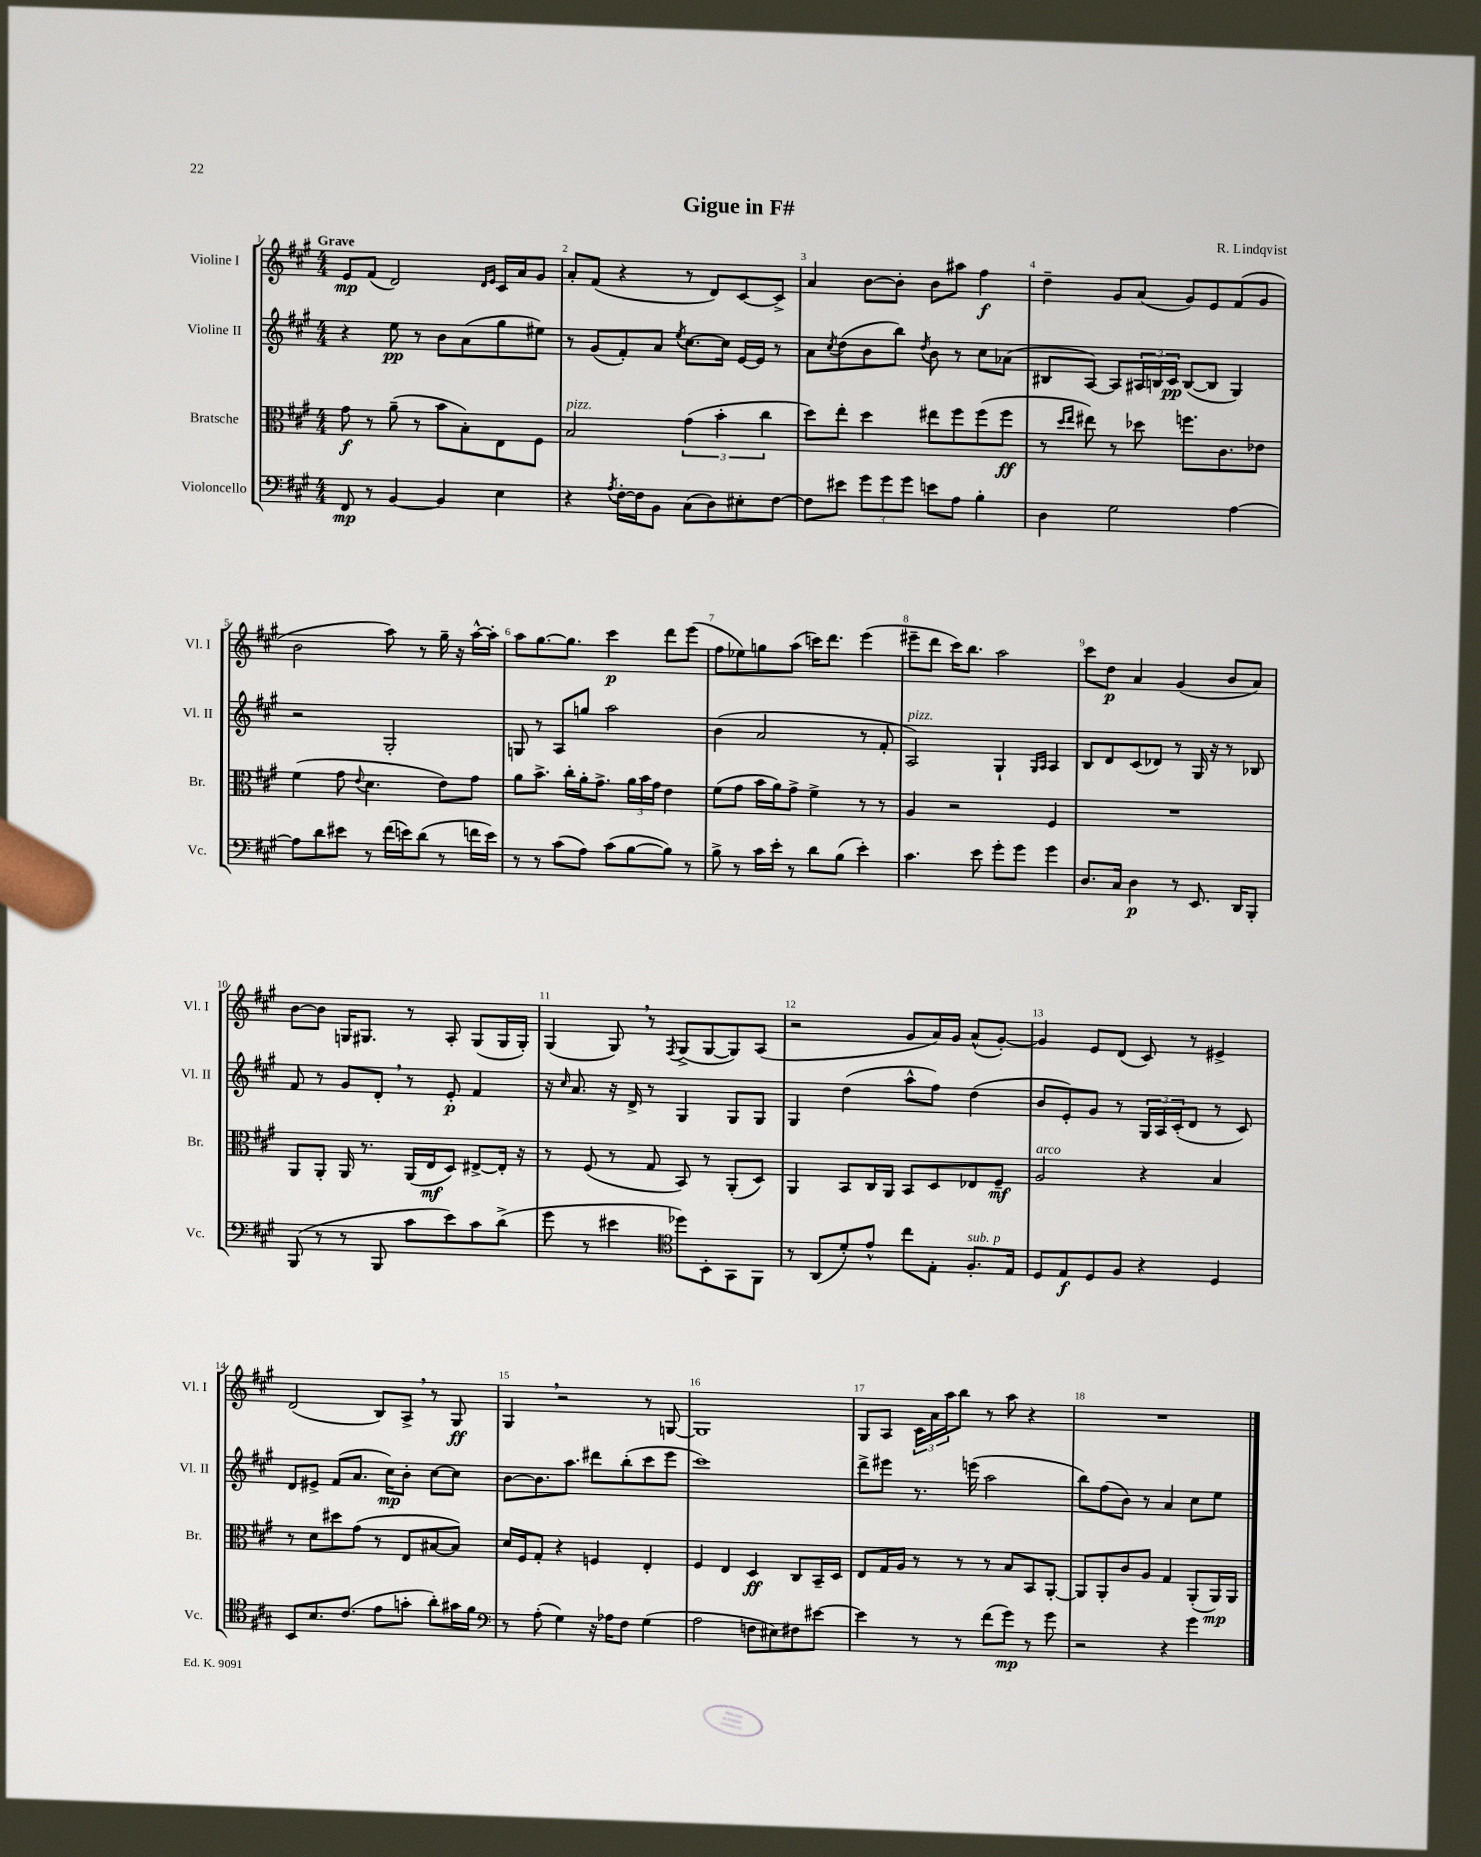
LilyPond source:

\header { title = "Gigue in F#" composer = "R. Lindqvist" }
<<
\new StaffGroup <<
\new Staff = "s0" \with { instrumentName = "Violine I" shortInstrumentName = "Vl. I" } {
    \clef treble \key a \major \numericTimeSignature \time 4/4 \tempo "Grave"
    e'8\mp fis'8( d'2) \grace { d'16 e'16 } cis'16 a'16 gis'8 |
    a'8-. fis'8( r4 r8 d'8) cis'8~ cis'8-> |
    a'4 b'8~ b'8-. b'8 ais''8 fis''4\f |
    d''4-- gis'8 a'8( gis'8) e'8 fis'8( gis'8 |
    b'2 a''8) r8 gis''16-- r16 a''16~-^ a''16-. |
    a''8 gis''8.~ gis''8. cis'''4\p d'''8 e'''8( |
    fis''8 ees''8) g''8 a''8( c'''16) d'''8. e'''4( |
    eis'''8-- d'''8 cis'''16) b''8. a''2 |
    cis'''8 d''8\p a'4 gis'4( b'8 a'8) |
    b'8~ b'8 g16 gis8. r8 a8-. gis8( gis16 gis16-.) |
    gis4( gis8) \breathe r8 \acciaccatura { fis8 } gis8->( gis8~ gis8) a8( |
    r2 gis'8 a'16) gis'16 a'8-^( gis'8~-.) |
    gis'4 e'8 d'8( cis'8) r8 eis'4-> |
    d'2( b8) a8-> \breathe r8 gis8\ff |
    gis4 \breathe r2 r8 g8~ |
    g1 |
    gis8 a8 \tuplet 3/2 { cis'16 a'16 a''16 } b''8 r8 a''8 r4 |
    R1 \bar "|." |
}
\new Staff = "s1" \with { instrumentName = "Violine II" shortInstrumentName = "Vl. II" } {
    \clef treble \key a \major \numericTimeSignature \time 4/4
    r4 e''8\pp r8 b'8 a'8( gis''8 eis''8) |
    r8 gis'8( fis'8-.) a'8 \acciaccatura { e''8 } cis''8.~ cis''16 e'16~ e'16 r8 |
    a'8 \acciaccatura { cis''8 } d''8( b'8 b''8) \acciaccatura { d''8 } b'8 r8 cis''8 aes'8( |
    bis8 a8~) a8 \tuplet 3/2 { ais16 b16 cis'16\pp } b8~( b8 gis4) |
    r2 gis2-. |
    g8 r8 a8 g''8 a''2 |
    b'4( a'2 r8 fis'8-. |
    a2^\markup { \italic "pizz." }) gis4-! \grace { gis16 a16 } a4 |
    b8 d'8 cis'8( des'8) r8 gis16 r16 r8 bes8 |
    fis'8 r8 gis'8 d'8-. \breathe r8 e'8-.\p fis'4 |
    r16 \grace { cis''16 } a'8. r16 d'16-> r8 gis4 gis8 gis8 |
    gis4 d''4( a''8-^ fis''8) d''4( |
    b'8 e'8-.) gis'8 r8 \tuplet 3/2 { gis16 a16 cis'16-.( } d'8 r8 cis'8) |
    d'8 eis'8-> fis'8( a'8. cis''16\mp) b'8-. cis''8~ cis''8 |
    b'8~ b'8. a''8. dis'''8 b''8-.( cis'''8 e'''8 |
    cis'''1) |
    d'''8-> eis'''8 r8. e'''16( a''2 |
    b''8) fis''8( b'8) r8 a'4 cis''8 e''8 \bar "|." |
}
\new Staff = "s2" \with { instrumentName = "Bratsche" shortInstrumentName = "Br." } {
    \clef alto \key a \major \numericTimeSignature \time 4/4
    gis'8\f r8 a'8--( r8 b'8 b8-.) e8 fis8 |
    b2^\markup { \italic "pizz." } \tuplet 3/2 { gis'4( b'4-. cis''4 } |
    d''8) e''8-. d''4 eis''8 fis''8 fis''8( fis''8\ff |
    r8 \grace { d''16 e''16 } eis''8) r8 des''8 f''8. cis'8. ees'8 |
    fis'4( gis'8 \appoggiatura { e'8 } d'4. e'8) gis'8 |
    a'8 b'8.-> cis''16-. a'16-. gis'8.-> \tuplet 3/2 { a'16 b'16 gis'16 } e'4 |
    fis'8( gis'8 b'16 a'16) gis'8-> fis'4-> r8 r8 |
    a4 r2 fis4 |
    R1 |
    a,8 a,8-. a,16 r8. a,16( e16\mf d8) eis8~-> eis16-. r16 |
    r8 fis8( r8 gis8 b,8) r8 a,8-.( d8) |
    a,4 b,8 cis16 a,16 b,8 d8 ees8 fis8--\mf |
    a2^\markup { \italic "arco" } r4 b4 |
    r8 d'8 dis''8 gis'8( r8 e8 bis8~ bis8) |
    d'16 fis16 gis8-. r4 f4 e4-. |
    fis4 e4 d4\ff cis8 b,16-- d16 |
    e8 gis16 a16 r8 r8 r8 b8 b,8 a,8~-. |
    a,8 a,8-. cis'8 a8 gis4 a,8-.( a,16\mp) a,16 \bar "|." |
}
\new Staff = "s3" \with { instrumentName = "Violoncello" shortInstrumentName = "Vc." } {
    \clef bass \key a \major \numericTimeSignature \time 4/4
    fis,8\mp r8 b,4~ b,4 e4 |
    r4 \acciaccatura { a8 } fis16~-. fis16 b,8 cis8( d8) eis8-. fis8~ |
    fis8 eis'8 \tuplet 3/2 { gis'8 gis'8 gis'8 } e'8 a8 b4-. |
    d4 gis2 a4~ |
    a8 d'8 eis'8 r8 fis'16( e'16) d'8( r8 f'16 e'16) |
    r8 r8 cis'8( a8) cis'8( b8~ b8) r8 |
    b8-> r8 cis'16 e'16-. r8 d'8 b8( e'4-.) |
    cis'4. e'8 gis'8-. gis'8 gis'4 |
    d8. cis16 d4\p r8 e,8. d,16 b,,8-. |
    b,,8( r8 r8 b,,8 cis'8 e'8) cis'8 d'8->( |
    gis'8 r8 eis'4 \clef tenor des''8) b,8-. gis,8 fis,8 |
    r8 a,8( d'8-.) e'8-^ cis''8 e8-. fis8.-.^\markup { \italic "sub. p" } e16 |
    d8 e8\f d8 fis8 r4 d4 |
    b,8 b8. cis'8.( e'8 g'8-. a'8-.) gis'16 fis'16 |
    \clef bass r8 a8-.( gis4) r16 aes16 fis8 gis4( |
    a2 f8 eis8) fis8 eis'8~ |
    eis'4 r8 r8 fis'8( gis'8\mp) r8 gis'8 |
    r2 r4 gis'4 \bar "|." |
}
>>
>>
\layout { \context { \Score \override BarNumber.break-visibility = ##(#f #t #t) barNumberVisibility = #all-bar-numbers-visible } }
